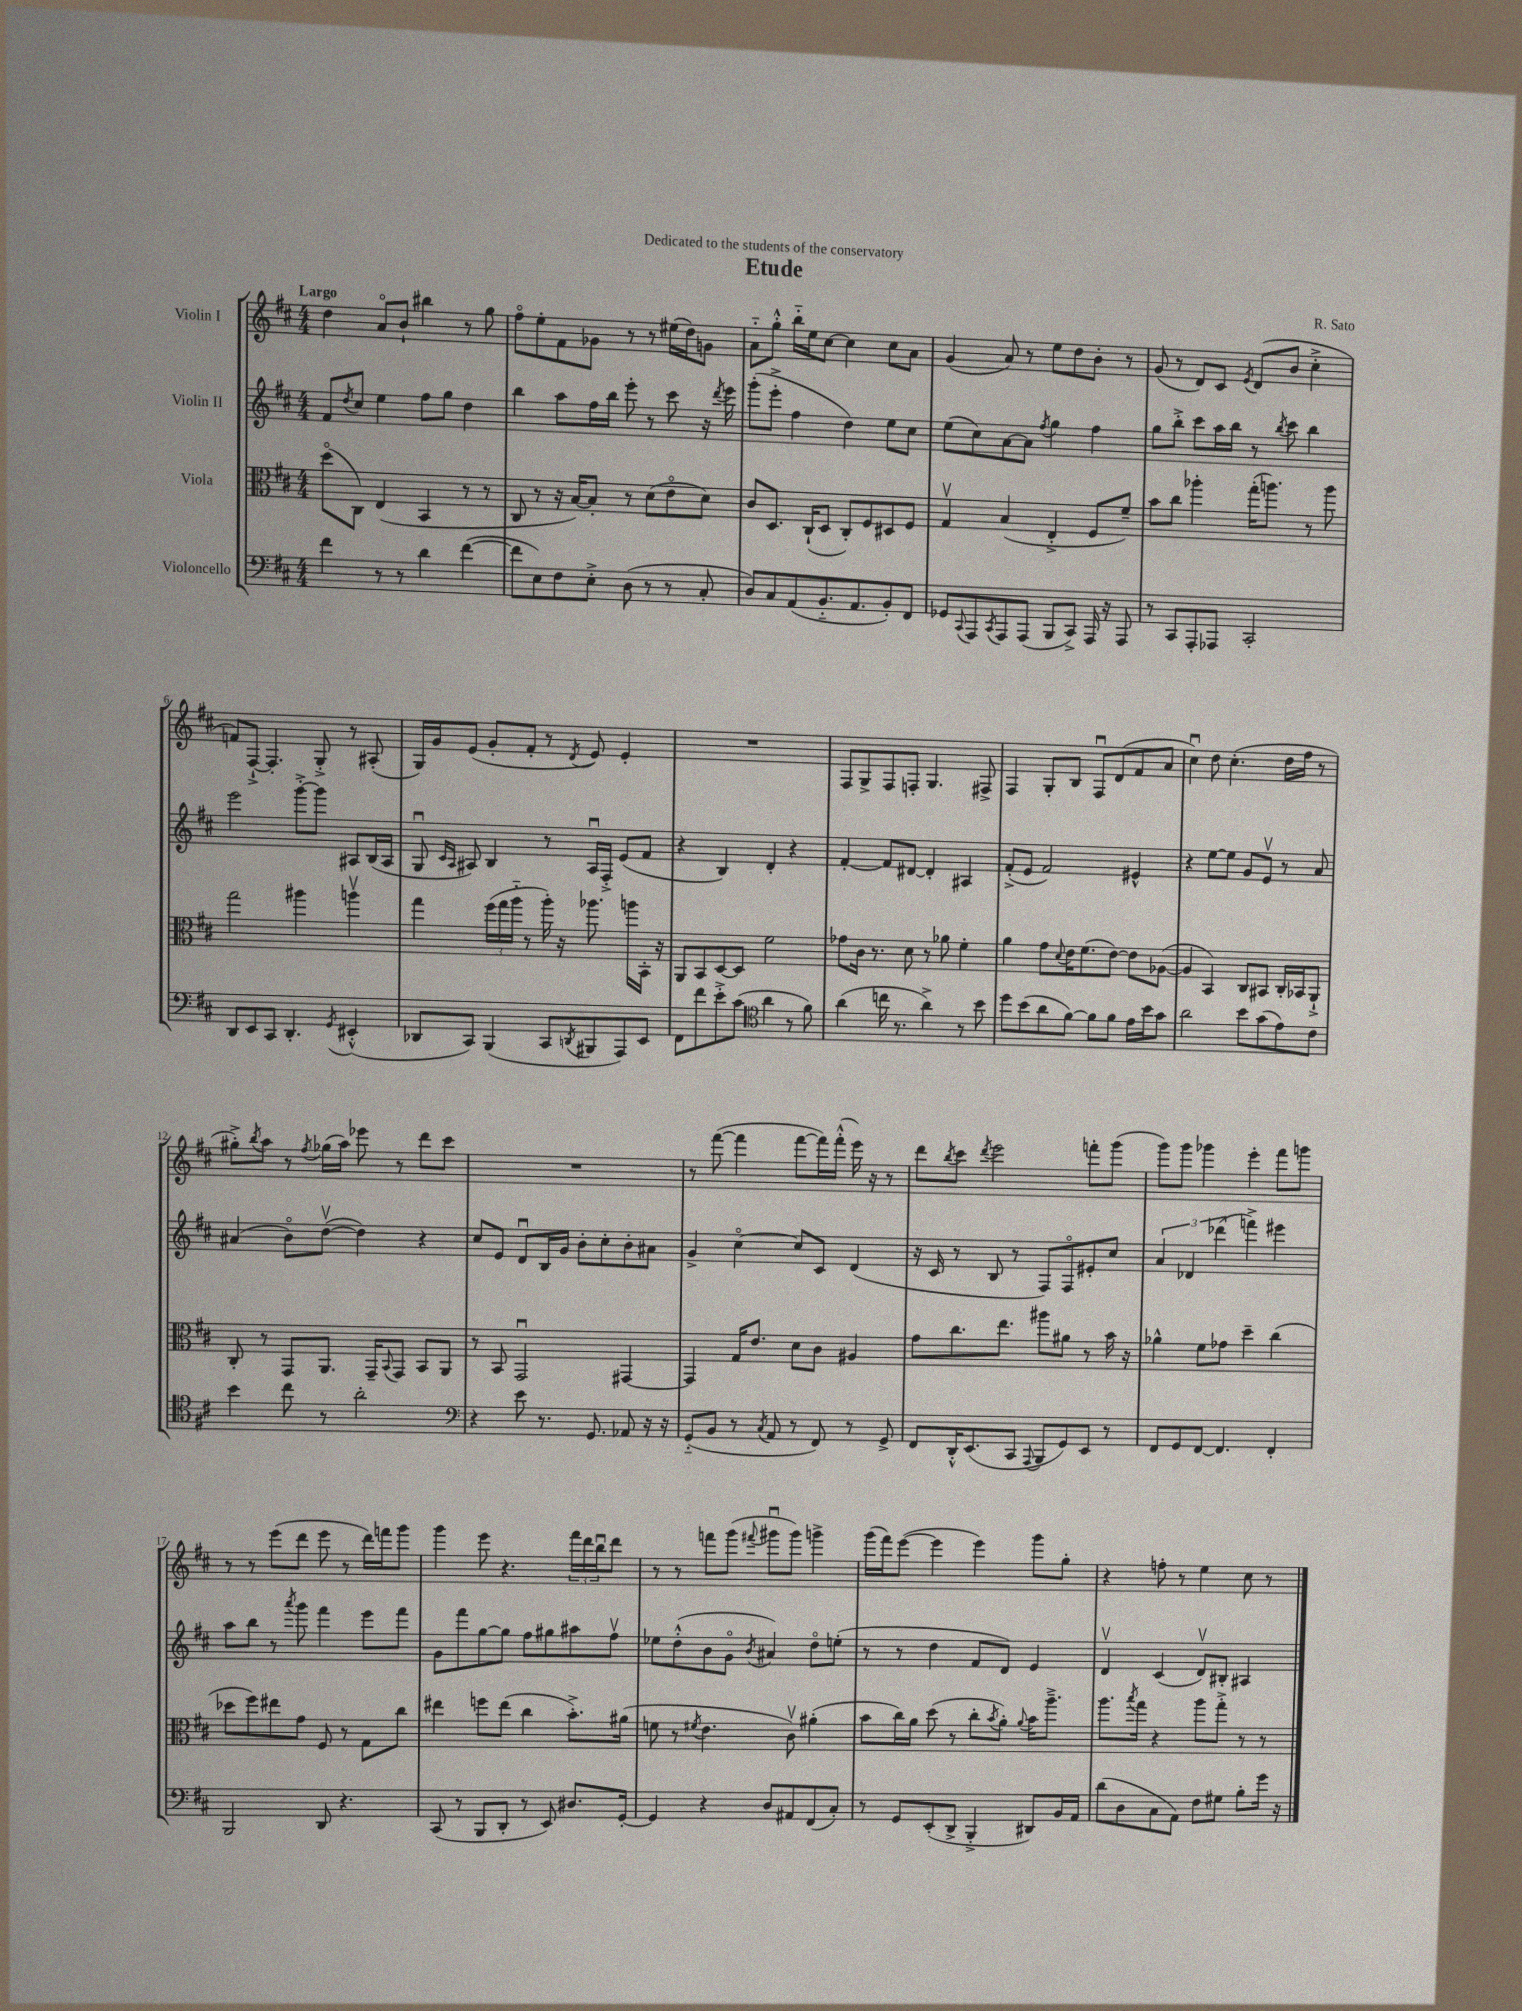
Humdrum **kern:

**kern	**kern	**kern	**kern
*part4	*part3	*part2	*part1
*staff4	*staff3	*staff2	*staff1
*I"Violoncello	*I"Viola	*I"Violin II	*I"Violin I
*clefF4	*clefC3	*clefG2	*clefG2
*k[f#c#]	*k[f#c#]	*k[f#c#]	*k[f#c#]
*M4/4	*M4/4	*M4/4	*M4/4
=1	=1	=1	=1
!	!	!	!LO:TX:a:B:t=Largo
4f#\	(8dd\L	8f#/L	4dd\
.	.	8qdd/	.
.	8C#\J)	8cc#/J	.
8r	(4E/	4ee\	8a/L
8r	.	.	8b`/J
4d\	4BB/	8ff#\L	4bb#X\
.	.	8gg\J	.
([4f#\	8r	4dd\	8r
.	8r	.	8gg\
=2	=2	=2	=2
8f#\L]	8C#/	4bb\	8ff#\L
8E\)	8r	.	8ee'\
8F#\	16r	8aa\L	8f#\
.	[16B/KL)	.	.
8E'^\J	8B'/J]	16ff#\L	8g-X\J
.	.	16bb\JJ	.
(8D\	8r	8eee'\	8r
8r	(8d\L	8r	8r
8r	8e\	8ccc#\	(16ee#X\LL
.	.	.	16dd\J)
8C#'/	8d\J)	16r	8gn\J
.	.	8qddd/	.
.	.	16eee\	.
=3	=3	=3	=3
8D/L)	8c#/L	(8ggg'\L	8a\L
8C#/	8.D/J	8eee'^\J	8gg'^^\J
(8AA/	.	4ff#\	16bb\LL
.	(16C#`/KL	.	16ee\J
8.BB/	8D/J	.	[8cc#\J
.	8C#'/L)	4dd\)	4cc#\]
8.AA/	.	.	.
.	8F#/	.	.
8BB'/)	8D#X/	8ee\L	8cc#\L
8FF#/J	8F#/J	8cc#\J	8a\J
=4	=4	=4	=4
8GG-X/L	4Gv/	(8ee\L	(4g/
8qqCC#/	.	.	.
8AAA/	.	8cc#\)	.
8qCC#/	.	.	.
8AAA/	(4B/	[8a\	8a/)
(8AAA/J	.	8a\J]	8r
.	.	8qff#/	.
8BBB/L	4E'^/	4gg\	8ee\L
8CC#^/J)	.	.	8dd\
16AAA/	8F#/L	4ff#\	8b'\J
16r	.	.	.
8AAA/	8f#~/J)	.	8r
=5	=5	=5	=5
8r	8b\L	8gg\L	(8g/
8CC#/L	8cc#\J	8bb'^\J	8r
8AAA'/	4aa-X'\	8ccc#\L	8d/L)
8AAA-X/J	.	16aa\L	8c#/J
.	.	16bb\JJ	.
.	.	.	8qe/
2CC#'/	(16gg'\KL	8r	(8d/L
.	8.aan\J)	.	.
.	.	8qbb/	.
.	.	8ccc#\	8b/J
.	8r	4bb\	4cc#'^\
.	8aa\	.	.
!!LO:LB:g=z
=6	=6	=6	=6
8DD/L	2gg\	2eee\	8fn/L)
8EE/	.	.	[8F#`^/J
8CC#/J	.	.	4.F#'/]
4.DD'/	.	.	.
.	4aa#X\	[8ggg'^\L	.
.	.	8ggg\J]	8G'^/
8qGG/	.	.	.
(4EE#X'^^/	4aanv\	8A#X/L	8r
.	.	(16B/L	(8A#X'/
.	.	16A#/JJ	.
=7	=7	=7	=7
8DD-X/L	4gg\	8Gu/	16G/LL)
.	.	.	16g/J
.	.	16qqc#/LL	.
.	.	16qqA/JJ	.
8CC#/J)	.	8A#X/)	(8e/J
(4BBB/	(24ff#\LL	4B/	8g'/L
.	24gg\	.	.
.	24aa\JJ	.	.
.	8r	.	8f#'/J
8CC#/L	16aa'\)	8r	8r
.	16r	.	.
8qDDn/	.	.	8qd/
8BBB#X/	8.aa-X\	16A#u/LL	8e/)
.	.	16F#'^/JJ	.
8AAA/)	.	(8e/L	4e'/
.	16aan\LL	.	.
8EE/J	16BB'\JJ	8f#/J	.
.	16r	.	.
=8	=8	=8	=8
8FF#\L	8AA/L	4r	1r
8f#\	8BB/	.	.
8e'^\	[8D/	4B/)	.
(8c#\J	8D/J]	.	.
*clefC4	*	*	*
4a\	2f#\	4d'/	.
8r	.	4r	.
8f#\)	.	.	.
=9	=9	=9	=9
(4a\	8g-X\L	[4f#'/	8F#/L
.	16c#\Jk	.	8G^/
.	8.r	.	.
16ccn\	.	8f#/L]	8F#/
8.r	.	.	.
.	8d\	[8d#X/J	8Fn'/J
4a^\)	8r	4d#'/]	4.G/
.	8a-X\	.	.
8r	4f#'\	4A#X/	.
8b\	.	.	8F#X^/
=10	=10	=10	=10
8dd\L	4a\	(8f#'^/L	4F#/
(8b\	.	8e/J	.
8a\	8g\L	2f#/)	8G'/L
.	8qqd/	.	.
[8f#\J)	16e\K	.	8B/J
.	(8.f#\	.	.
8f#\L]	.	.	8F#u/L
8f#\J	[8e\J)	.	(8d/
16e\LL	8e\L]	4e#X^^/	8f#/
16b\J	.	.	.
8g\J	([8A-X\J	.	8a/J
=11	=11	=11	=11
2a\	4A-/]	4r	4cc#u\)
.	4BB/)	[8ee\L	8dd\
.	.	8ee\J]	(4.cc#'\
8b\L	8C#/L	8g/L	.
(8g\	8BB#X/J	8ev/J	.
8e\)	16C#'/LL	8r	16dd\LL
.	16BB-X/J	.	16ff#\JJ
8c#\J	8AA`^/J	8a/	8r
!!LO:LB:g=z
=12	=12	=12	=12
4b\	8C#'/	(4a#X/	8gg#X'^\L)
.	.	.	8qbb/
.	8r	.	8aa\J
8cc#\	8GG/L	8b\L)	8r
.	.	.	8qff#/
8r	8.AA/J	([8ddv\J	(16gg-X\LL
.	.	.	16aa\JJ)
2a'\	.	4dd\])	8eee-X\
.	16GG~/KL	.	.
.	8qqBB/	.	.
.	8GG/J	.	8r
.	8BB/L	4r	8ddd\L
.	8AA/J	.	8ccc#\J
=13	=13	=13	=13
*clefF4	*	*	*
4r	8r	8cc#/L	1r
.	8BB/	8e/J	.
8e\	2GGu/	8du/L	.
8.r	.	16B/L	.
.	.	16g/JJ	.
.	.	8b'\L	.
8.GG/	.	.	.
.	.	8cc#'\	.
8AA-X/	[4GG#X/	8b'\	.
16r	.	8a#X\J	.
16r	.	.	.
=14	=14	=14	=14
(8GG/L	4GG#/]	4g^/	8r
8BB/J	.	.	([8fff#\
8r	16G/KL	[4cc#\	4fff#\]
.	8.e/J	.	.
8qC#/	.	.	.
8AA/	.	.	.
8r	8d\L	8cc#/L]	[8fff#\L
8FF#/)	8c#\J	8c#/J	16fff#\L])
.	.	.	(16fff#'^^\JJ
8r	4A#X/	(4d/	16eee\)
.	.	.	16r
8GG^/	.	.	8r
=15	=15	=15	=15
8FF#/L	8g\L	16r	8ddd\L
.	.	16c#/	.
.	.	.	8qbb/
16DD'^^/K	8.cc#\	8r	8ccc#\J
(8.EE/	.	.	.
.	.	.	8qddd/
.	.	8B/	2eee\
.	8.ee\J	.	.
8CC#/J	.	8r	.
8qqAAA/	.	.	.
8BBB/L	8aa#X\L	8F#/L)	.
8GG/)	8a#X\J	8F#/	.
8EE/J	8r	8e#X'/	8fffn'\L
8r	16b\	8cc#/J	(8ggg\J
.	16r	.	.
=16	=16	=16	=16
8FF#/L	4a-X^^\	6a/	8ggg\L)
8GG/	.	.	8ggg\J
.	.	6d-X/	.
[8FF#/J	8f#\L	.	4ggg-X\
.	.	(6ddd-X\	.
4.FF#/]	8g-X\J	.	.
.	4dd~\	4fffn^\)	4eee'\
4FF#'/	(4cc#\	4eee#X\	8fff#\L
.	.	.	8gggn\J
!!LO:LB:g=z
=17	=17	=17	=17
2BBB/	8dd-X\L	8aa\L	8r
.	8ff#\)	8bb\J	8r
.	8ee#X\	8r	(8eee\L
.	.	8qaaa/	.
.	8g\J	8ggg\	8ddd\J
8DD/	8F#/	4fff#\	8eee\
4.r	8r	.	8r
.	8G\L	8eee\L	16ddd\LL)
.	.	.	16fffn\J
.	8cc#\J	8fff#\J	8ggg\J
=18	=18	=18	=18
(8CC#/	4ee#X\	8g\L	4ggg\
8r	.	8fff#\	.
8BBB/L	8ffn\L	[8gg\	8eee\
8DD'/J	(8ee#\J	8gg\J]	4.r
8r	4cc#\	8ff#\L	.
8EE/)	.	8gg#X\	.
8.D#X/L	8.b'^\L)	8aa#X\	24fff#\LL
.	.	.	24ddd\
.	.	.	24bbu\J
.	.	8ff#v\J	8ddd\J
[16GG'/Jk	(16a#X\Jk	.	.
=19	=19	=19	=19
4GG/]	8fn\	8ee-X\L	8r
.	8r	(8dd'^^\	8r
.	8qf#X/	.	.
4r	4.e\	8b\	8fffn\L
.	.	8g\J	(8ggg\J
.	.	8qb/	8qqfff#X/
8D/L	.	4a#X/)	8ggg#Xu\L
8AA#X/	8c#v\)	.	8ggg#\J)
(8FF#/	(4a#X'\	8dd\L	4gggn^\
8C#'/J)	.	(8een'\J	.
=20	=20	=20	=20
8r	8b\L	8r	(16ggg\LL
.	.	.	16fff#\J)
8GG/L	16cc#\L)	8r	([8eee\J
.	16a\JJ	.	.
(8EE'/	(8dd\	4dd\	4eee\]
8DD^/J	8r	.	.
4BBB'^/	8cc#'\L	8f#/L	4eee\)
.	8qb/	.	.
.	8a'\J)	8d/J)	.
.	8qqa/	.	.
8DD#X/L)	16b\KL	4e/	8ggg\L
.	8.aa~^\J	.	.
16BB/L	.	.	8gg'\J
16AA/JJ	.	.	.
=21	=21	=21	=21
(8d\L	8.aa\L	4dv/	4r
8D\	.	.	.
.	8qbb/	.	.
.	16gg\Jk	.	.
8C#\	4r	(4c#/	8ffn'\
8AA\J)	.	.	8r
8F#\L	8aa\L	8dv/L)	4ee\
8G#X\J	8gg'^\J	8B#X'/J	.
8B'\L	8r	4A#X/	8cc#\
16g\Jk	8r	.	8r
16r	.	.	.
==	==	==	==
*-	*-	*-	*-
